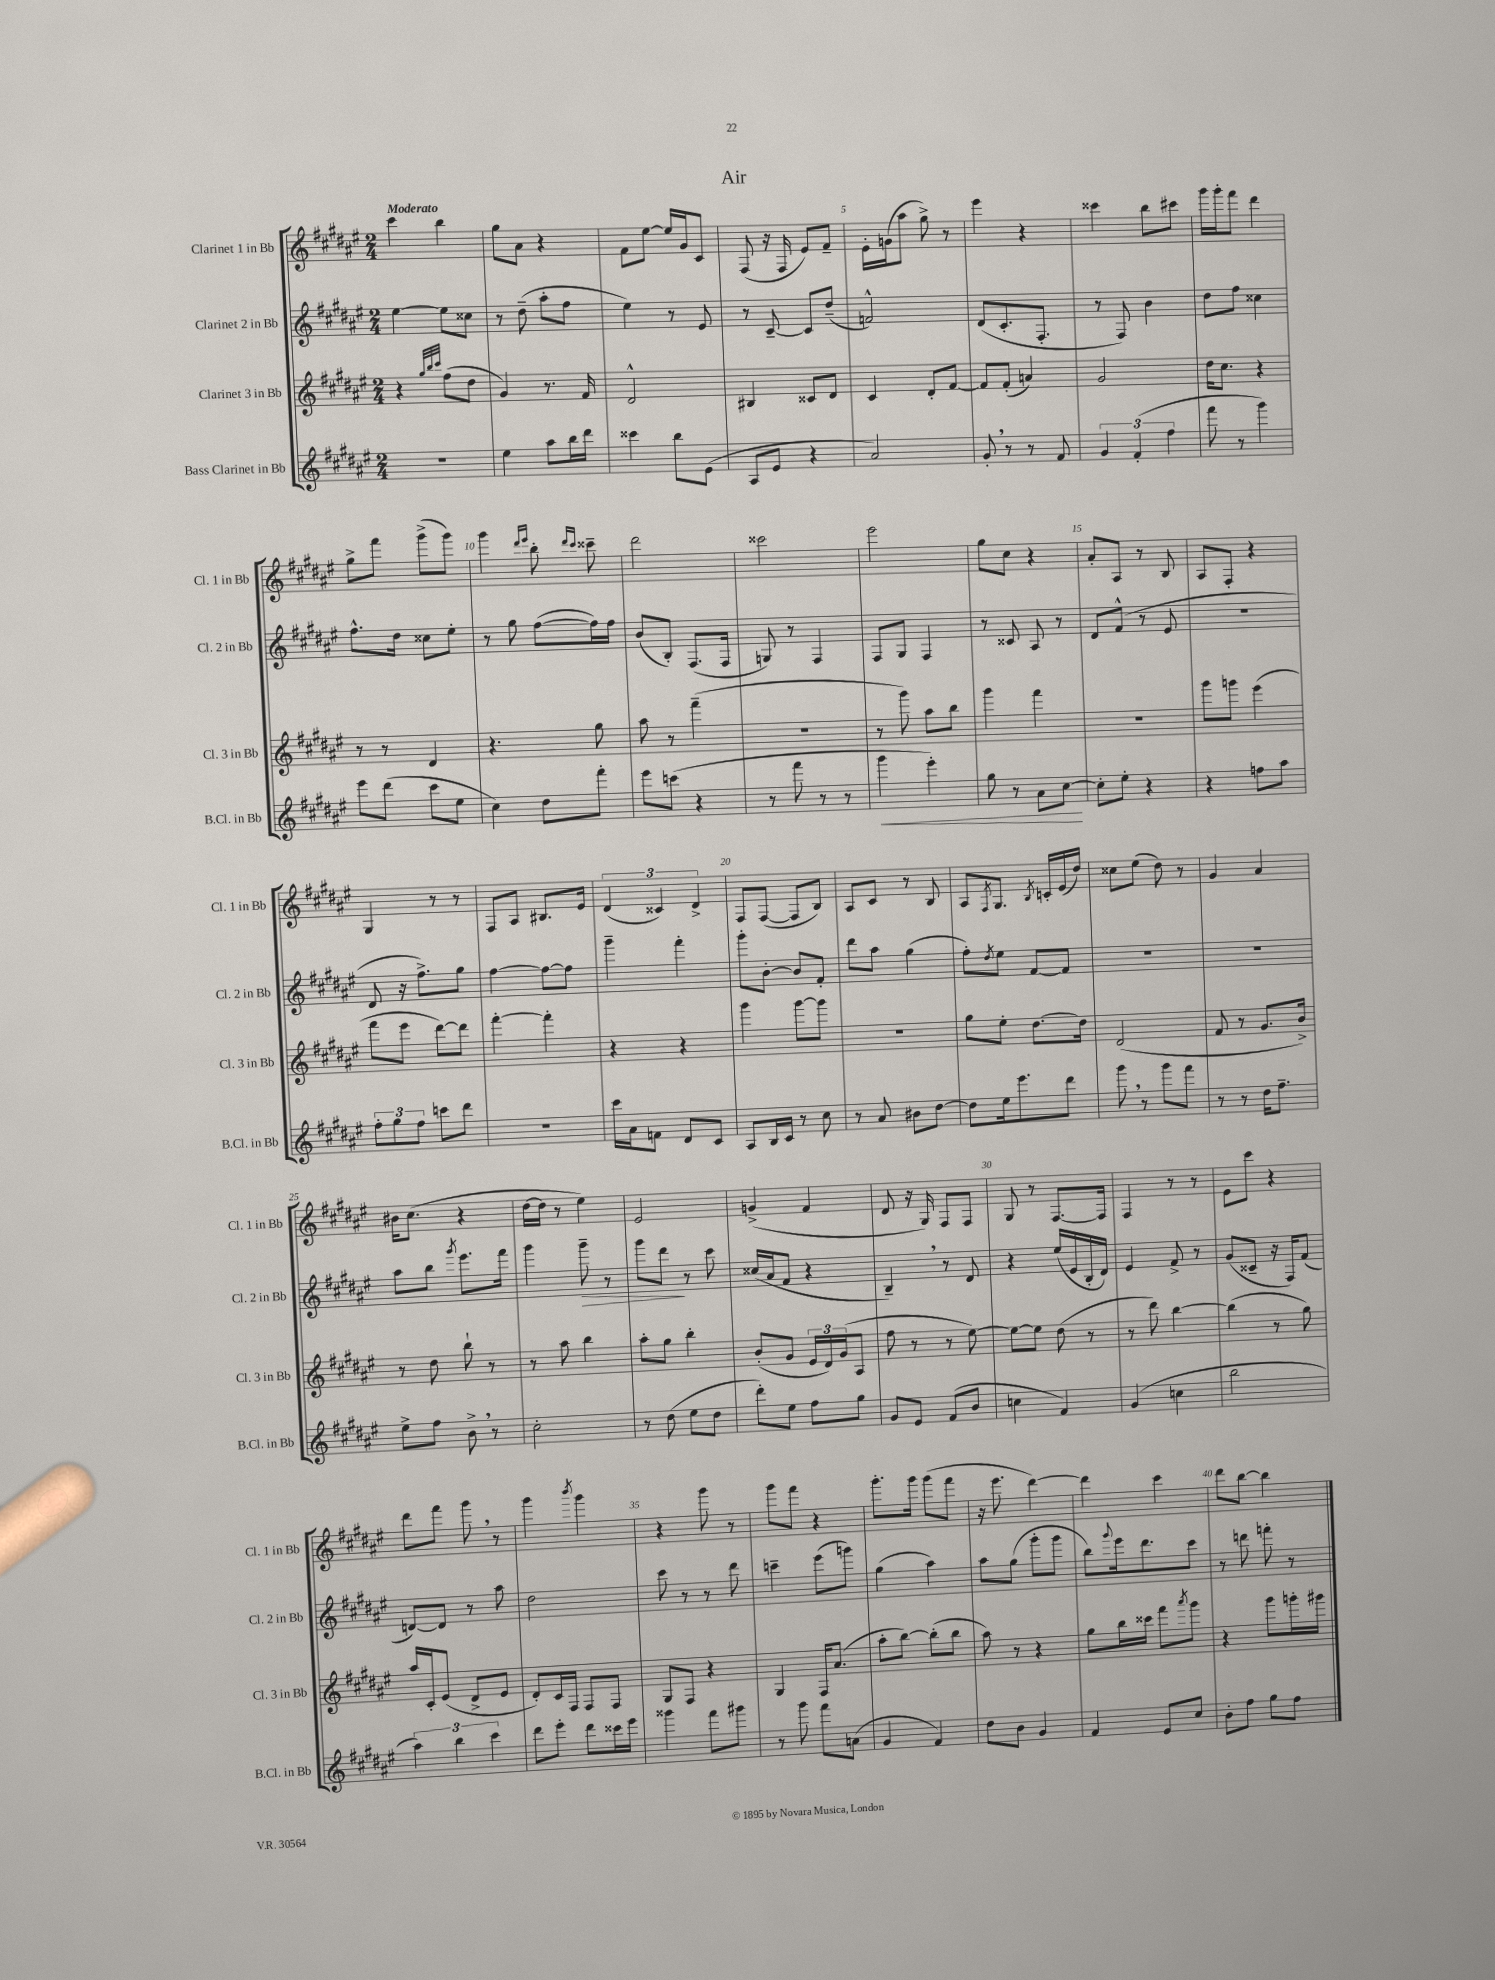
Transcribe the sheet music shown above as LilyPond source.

\header { title = "Air" }
<<
\new StaffGroup <<
\new Staff = "s0" \with { instrumentName = "Clarinet 1 in Bb" shortInstrumentName = "Cl. 1 in Bb" } {
    \clef treble \key fis \major \numericTimeSignature \time 2/4 \tempo "Moderato"
    cis'''4 b''4 |
    gis''8 ais'8 r4 |
    fis'8 eis''8~ eis''16 gis'16 cis'8 |
    fis8( r16 fis16 eis'8) fis'8-- |
    eis'16-. g'16( ais''8 gis''8->) r8 |
    eis'''4 r4 |
    cisis'''4 b''8 cis'''8 |
    gis'''16 gis'''16-. fis'''8 dis'''4 |
    gis''8-> fis'''8 gis'''8->( gis'''8) |
    gis'''4 \grace { dis'''16 eis'''16 } b''8-. \grace { dis'''16 cis'''16 } cisis'''8-- |
    dis'''2 |
    cisis'''2 |
    eis'''2 |
    gis''8 cis''8 r4 |
    ais'8-. ais8 r8 b8 |
    ais8 fis8-. r4 |
    gis4 r8 r8 |
    fis8 ais8 bis8. eis'16 |
    \tuplet 3/2 { dis'4( cisis'4) dis'4-> } |
    fis8 fis8~( fis8 b8) |
    ais8 cis'8 r8 b8 |
    ais8 \acciaccatura { fis8 } gis8. \acciaccatura { b8 } c'16-. eis'16( dis''16) |
    cisis''8 eis''8( dis''8) r8 |
    gis'4 ais'4 |
    bis'16 cis''8.( r4 |
    dis''16~ dis''16 r8 eis''4) |
    eis'2 |
    g'4->( fis'4 |
    dis'8 r16 gis16) fis8 fis8 |
    gis8 r8 fis8.~ fis16 |
    fis4 r8 r8 |
    eis'8 cis'''8 r4 |
    dis'''8 fis'''8 gis'''8 \breathe r8 |
    gis'''4 \acciaccatura { b'''8 } gis'''4 |
    r4 gis'''8 r8 |
    gis'''8 fis'''8 r4 |
    gis'''8.-. gis'''16 gis'''8( fis'''8 |
    r16 eis'''8. dis'''4~) |
    dis'''4 cis'''4 |
    dis'''8 b''8~ b''4 \bar "|." |
}
\new Staff = "s1" \with { instrumentName = "Clarinet 2 in Bb" shortInstrumentName = "Cl. 2 in Bb" } {
    \clef treble \key fis \major \numericTimeSignature \time 2/4
    eis''4~ eis''8 cisis''8 |
    r8 dis''8--( ais''8-. fis''8 |
    eis''4) r8 eis'8 |
    r8 cis'8~-- cis'8 dis''8--( |
    f'2-^) |
    dis'8( cis'8.-. fis8.-. |
    r8 fis8) b'4 |
    dis''8 fis''8 cisis''4 |
    fis''8.-^ dis''16 cisis''8 eis''8-. |
    r8 gis''8 fis''8~( fis''16) fis''16 |
    b'8( b8-.) fis8.( fis16 |
    g8) r8 fis4 |
    fis8 gis8 fis4 |
    r8 cisis'8 ais8 r8 |
    dis'8 fis'8-^( r8 eis'8 |
    R2 |
    dis'8 r16 fis''8.->) gis''8 |
    fis''4~ fis''8~ fis''8 |
    gis'''4-- fis'''4-. |
    gis'''8-. b'8~-. b'8 fis'8-. |
    dis'''8 ais''8 gis''4( |
    fis''8-.) \acciaccatura { dis''8 } eis''8 fis'8~ fis'8 |
    r2 |
    r2 |
    ais''8 b''8 \acciaccatura { gis'''8 } eis'''8. fis'''16 |
    gis'''4 gis'''8--\> r8 |
    gis'''8 dis'''8\! r8 cis'''8 |
    cisis''16( ais'16 fis'8 r4 |
    b4--) \breathe r8 dis'8 |
    r4 eis''16( eis'16 b16-. dis'16) |
    eis'4 fis'8-> r8 |
    gis'8( cisis'8-- r16 fis16) fis'8( |
    d'8~) d'8 r8 ais''8 |
    dis''2 |
    cis'''8 r8 r8 dis'''8 |
    c'''4-- eis'''8( g'''8) |
    gis''4( ais''4) |
    ais''8 gis''8( gis'''8-. gis'''8 |
    b''8) \appoggiatura { gis'''8 } eis'''16 dis'''8. cis'''8 |
    r8 d'''8 f'''8-. r8 \bar "|." |
}
\new Staff = "s2" \with { instrumentName = "Clarinet 3 in Bb" shortInstrumentName = "Cl. 3 in Bb" } {
    \clef treble \key fis \major \numericTimeSignature \time 2/4
    r4 \grace { gis''32 b''32 cis'''32 } fis''8( dis''8 |
    gis'4) r8. fis'16 |
    dis'2-^ |
    bis4 cisis'8 dis'8 |
    cis'4 dis'8-. fis'8~ |
    fis'8 fis'8-.( a'4) |
    gis'2 |
    dis''16 cis''8. r4 |
    r8 r8 dis'4 |
    r4. gis''8 |
    ais''8 r8 fis'''4--( |
    R2 |
    r8 gis'''8) ais''8 b''8 |
    gis'''4 fis'''4 |
    r2 |
    gis'''8 g'''8 eis'''4( |
    fis'''8 eis'''8 dis'''8~) dis'''8 |
    fis'''4~-. fis'''4-. |
    r4 r4 |
    gis'''4 gis'''8~ gis'''8 |
    r2 |
    gis''8 eis''8-. dis''8.~ dis''16 |
    dis'2( |
    fis'8 r8 gis'8. b'16->) |
    r8 dis''8 b''8-! r8 |
    r8 ais''8 b''4 |
    ais''8-. gis''8 b''4-. |
    b'8-.( gis'8 \tuplet 3/2 { eis'16 dis'16) gis'16( } ais8 |
    fis''8 r8 r8 eis''8~) |
    eis''8~ eis''8 dis''8( r8 |
    r8 dis'''8) b''4~ |
    b''4( r8 gis''8) |
    ais''16 cis'16-. eis'8( dis'8-> eis'8 |
    dis'8-.) cis'16 fis16 fis8 fis8 |
    gis8 fis8 r4 |
    gis4 fis16 ais'8.( |
    ais''8-. b''8~) b''8-.( b''8 |
    ais''8) r8 r4 |
    gis''8 b''16 cisis'''16 fis'''8 \acciaccatura { ais'''8 } gis'''8 |
    r4 gis'''8 g'''16-. gis'''16 \bar "|." |
}
\new Staff = "s3" \with { instrumentName = "Bass Clarinet in Bb" shortInstrumentName = "B.Cl. in Bb" } {
    \clef treble \key fis \major \numericTimeSignature \time 2/4
    R2 |
    eis''4 ais''8 b''16 dis'''16 |
    cisis'''4 b''8 eis'8( |
    ais8 eis'8 r4 |
    ais'2) |
    gis'8-. \breathe r8 r8 fis'8 |
    \tuplet 3/2 { gis'4 fis'4-.( fis''4 } |
    fis'''8 r8 gis'''4) |
    eis'''8 dis'''8( cis'''8 eis''8 |
    cis''4) dis''8 fis'''8-. |
    eis'''8 c'''8( r4 |
    r8 fis'''8 r8 r8 |
    gis'''4\< eis'''4-.) |
    gis''8 r8 ais'8 cis''8~\! |
    cis''8-. eis''8-. r4 |
    r4 f''8 ais''8 |
    \tuplet 3/2 { fis''8-. gis''8 fis''8 } c'''8 dis'''8 |
    r2 |
    cis'''16 ais'16 f'8 dis'8 cis'8 |
    ais8 b16 cis'16 r8 cis''8 |
    r8 ais'8 bis'8 dis''8~ |
    dis''8 eis''16 eis'''8. dis'''8 |
    gis'''8 \breathe r8 gis'''8 fis'''8 |
    r8 r8 dis''16 fis''8.-- |
    eis''8-> fis''8 b'8-> \breathe r8 |
    cis''2-. |
    r8 dis''8( eis''8 dis''8 |
    dis'''8-.) eis''8 fis''8 gis''8 |
    gis'8 eis'8 fis'8( b'8 |
    c''4 fis'4) |
    gis'4( c''4 |
    b''2 |
    \tuplet 3/2 { ais''4) b''4 cis'''4 } |
    dis'''8 eis'''8-. dis'''8 cisis'''16 eis'''16 |
    gisis'''4 fis'''8 gis'''8 |
    r8 gis'''8 fis'''8 a'8( |
    gis'4 fis'4) |
    dis''8 b'8 gis'4 |
    fis'4 eis'8 cis''8 |
    b'8-. fis''8 gis''8 fis''8 \bar "|." |
}
>>
>>
\layout { \context { \Score \override BarNumber.break-visibility = ##(#f #t #t) barNumberVisibility = #(every-nth-bar-number-visible 5) } }
